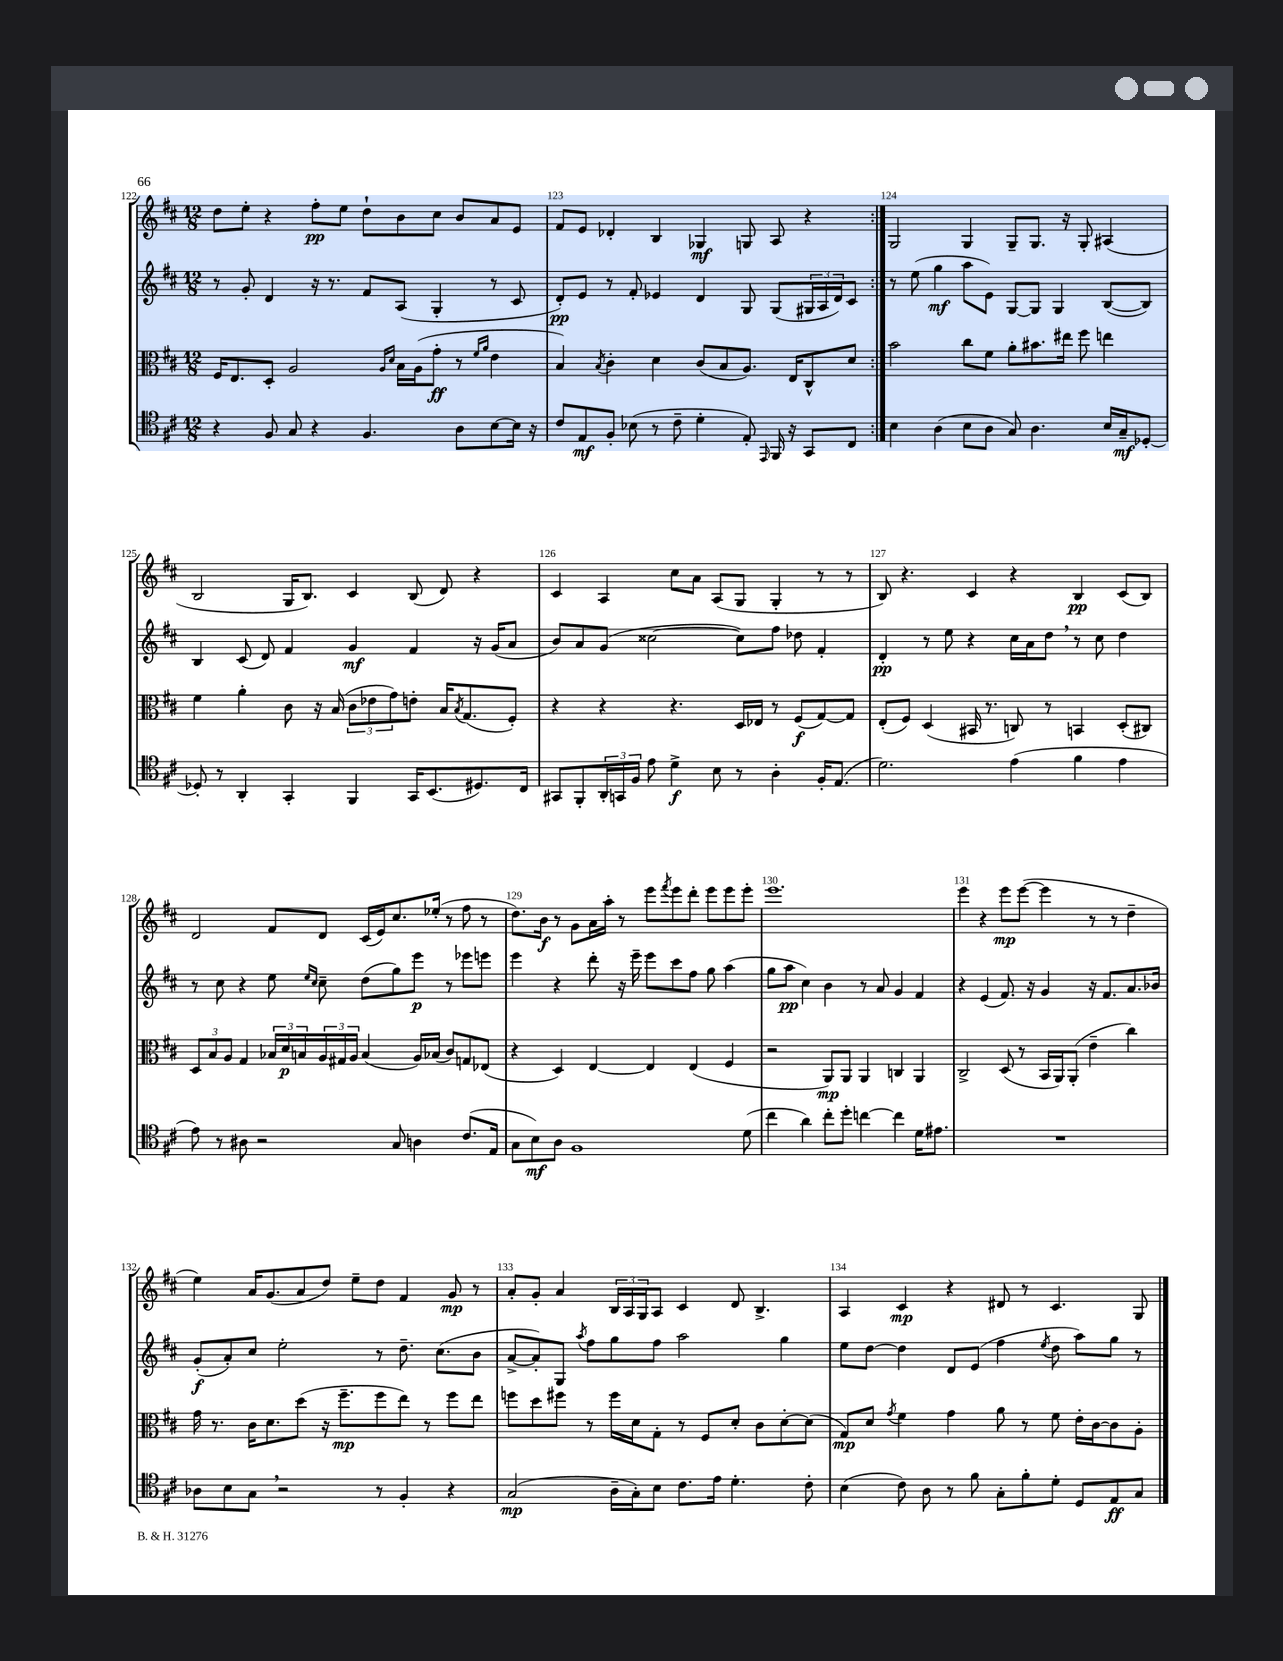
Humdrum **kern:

**kern	**kern	**kern	**kern
*staff4	*staff3	*staff2	*staff1
*clefC4	*clefC3	*clefG2	*clefG2
*k[f#c#]	*k[f#c#]	*k[f#c#]	*k[f#c#]
*M12/8	*M12/8	*M12/8	*M12/8
4r	16F#	8r	8dd
.	8.E	.	.
.	.	8g'	8ee'
8F#	8D'	4d	4r
8G	2A	.	.
4r	.	16r	8ff#'
.	.	8.r	.
.	.	.	8ee
4.F#	.	8f#	8dd`
.	16qqA	.	.
.	16qqd	.	.
.	16B	(8A	8b
.	(16A	.	.
.	8g'	4G'	8cc#
8A	8r	.	8b
.	16qqf#	.	.
.	16qqa	.	.
[8B	4e	8r	8a
16B]	.	8c#	8e
16r	.	.	.
=	=	=	=
8c#	4B)	8d')	8f#
8E	.	8e	8e
.	8qB	.	.
8F#'	4c#'	8r	4d-'
(8B-	.	8f#'	.
8r	4d	4e-	4B
8c#~	.	.	.
4d'	(8c#	4d	4G-
.	8B	.	.
8E')	8.A)	8G	8G
16qqEE	.	.	.
16FF#	.	(8G	8A
16r	16E	.	.
8GG	8C#^^	24G#	4r
.	.	24A	.
.	.	24d)	.
8C#	8d	8c#	.
=:|!	=:|!	=:|!	=:|!
4B	2b	8r	2G
.	.	(8ee	.
(4A	.	4gg	.
8B	8cc#	8aa	4G
8A	8f#	8e)	.
8G)	8a'	[8G	8G~
4.A	8.b#	8G]	8.G
.	.	4G	.
.	16ee#	.	16r
.	8ff#	.	8G'
16B	4ee	([8B	(4A#
16G~	.	.	.
[8D-'	.	8B])	.
=	=	=	=
8D-']	4f#	4B	2B
8r	.	.	.
4AA'	4a'	(8c#	.
.	.	8d)	.
4GG'	8c#	4f#	16G
.	.	.	8.B)
.	16r	.	.
.	(16B	.	.
4FF#	12c#	4g	4c#
.	12e-	.	.
.	12g)	.	.
16GG	8e'	4f#	(8B
(8.BB	.	.	.
.	16B	.	8d)
.	8qB	.	.
.	(8.G	.	.
8.D#)	.	16r	4r
.	.	(16g	.
.	8F#')	8a	.
16C#	.	.	.
=	=	=	=
8GG#	4r	8b)	4c#
8FF#'	.	8a	.
24AA'	4r	(8g	4A
24GG	.	.	.
24F#	.	.	.
8e	.	[2cc##	.
4d^	4.r	.	8cc#
.	.	.	8a
8B	.	.	(8A
8r	16D	8cc##])	8G
.	16E-	.	.
4A'	8r	8ff#	4G'
.	(8F#	8dd-	.
16F#'	[8G)	4f#'	8r
(8.E	.	.	.
.	8G]	.	8r
=	=	=	=
2.d)	(8E'	4d'	8B)
.	8F#)	.	4.r
.	(4D	8r	.
.	.	8ee	.
.	16BB#	4r	4c#
.	8.r	.	.
(4e	8C)	16cc#	4r
.	.	16a	.
.	8r	8dd	.
4f#	4BB	8r	4B
.	.	8cc#	.
4e	(8D'	4dd	(8c#
.	8C#)	.	8B)
=	=	=	=
8e)	12D	8r	2d
.	12B	.	.
8r	.	8cc#	.
.	12A	.	.
8A#	4G	4r	.
2r	.	.	.
.	24B-	8ee	8f#
.	24d	.	.
.	24B	.	.
.	.	16qqee	.
.	.	16qqcc#	.
.	24A	8cc#~	8d
.	24G#	.	.
.	24A	.	.
.	(4B	(8dd	(16c#
.	.	.	16e)
8G	.	8gg)	8.cc#
4A	16A)	8eee	.
.	(16B-	.	(16ee-'
.	8c#)	8r	8r
(8.c#	8G	8eee-	8ff#
.	(8E-	8eee	8r
16E	.	.	.
=	=	=	=
8G	4r	4eee	8.dd)
8B)	.	.	.
.	.	.	16b
8A	4D)	4r	8r
1F#	.	.	8g
.	[4E	8ddd'	16a
.	.	.	16aa'
.	.	16r	8r
.	.	16eee~	.
.	4E]	8eee	8eee
.	.	.	8qfff#
.	.	8ccc#	8eee
.	(4E	8ff#	8ddd'
.	.	8gg	8eee
.	4F#	(4aa	8eee
(8d	.	.	8eee'
=	=	=	=
4cc#	2r	8gg	1.eee
.	.	8aa	.
4a)	.	4cc#)	.
8cc#'	8AA)	4b	.
8dd'	8AA	.	.
[4cc	4AA	8r	.
.	.	8a	.
4cc]	4C	4g	.
16d	4AA	4f#	.
8.e#	.	.	.
=	=	=	=
1.r	2C#^	4r	4eee
.	.	(4e	4r
.	(8D	8.f#)	8eee
.	8r	.	([8eee
.	.	16r	.
.	16BB	4g	4eee]
.	16AA)	.	.
.	(8AA'	.	.
.	4e~	16r	8r
.	.	8.f#	.
.	.	.	8r
.	4cc#)	8.a	4dd~
.	.	16b-	.
=	=	=	=
8A-	16g	(8g'	4ee)
.	8.r	.	.
8B	.	8a')	.
8G	16c#	8cc#	16a
.	8.d	.	(8.g
2r	.	2ee'	.
.	(8dd	.	8a
.	16r	.	8dd)
.	8.ff#~	.	.
.	.	.	8ee~
8r	8ff#	8r	8dd
4F#'	8ee)	8.dd~	4f#
.	8r	.	.
.	.	(8.cc#	.
4r	8ff#	.	8g
.	8ee	8b	8r
=	=	=	=
(2G	8ff	[8a^	8a'
.	8dd	8a'])	8g'
.	8ff#	8G	4a
.	.	8qaa	.
.	8r	8ff#	.
16A~	16ff#	8gg	24B
.	.	.	24A
16G')	16d	.	.
.	.	.	24G
8B	8G'	8ff#	8A
8.c#	8r	2aa	4c#
.	8F#	.	.
16e	.	.	.
4.d'	8d'	.	8d
.	8c#	.	4.B^
.	[8d'	4gg	.
8c#'	(8d]	.	.
=	=	=	=
(4B	8G)	8ee	4A
.	8d	[8dd	.
.	8qg	.	.
8c#)	4f#	4dd]	4c#
8A	.	.	.
8r	4g	8d	4r
8f#	.	(8e	.
8G'	8a	4ff#	8d#
8f#'	8r	.	8r
.	.	8qee	.
8d'	8f#	8dd	4.c#
8D	16e'	8aa)	.
.	[16c#	.	.
8E	8c#]	8gg	.
8G	8A'	8r	8G
==	==	==	==
*-	*-	*-	*-
